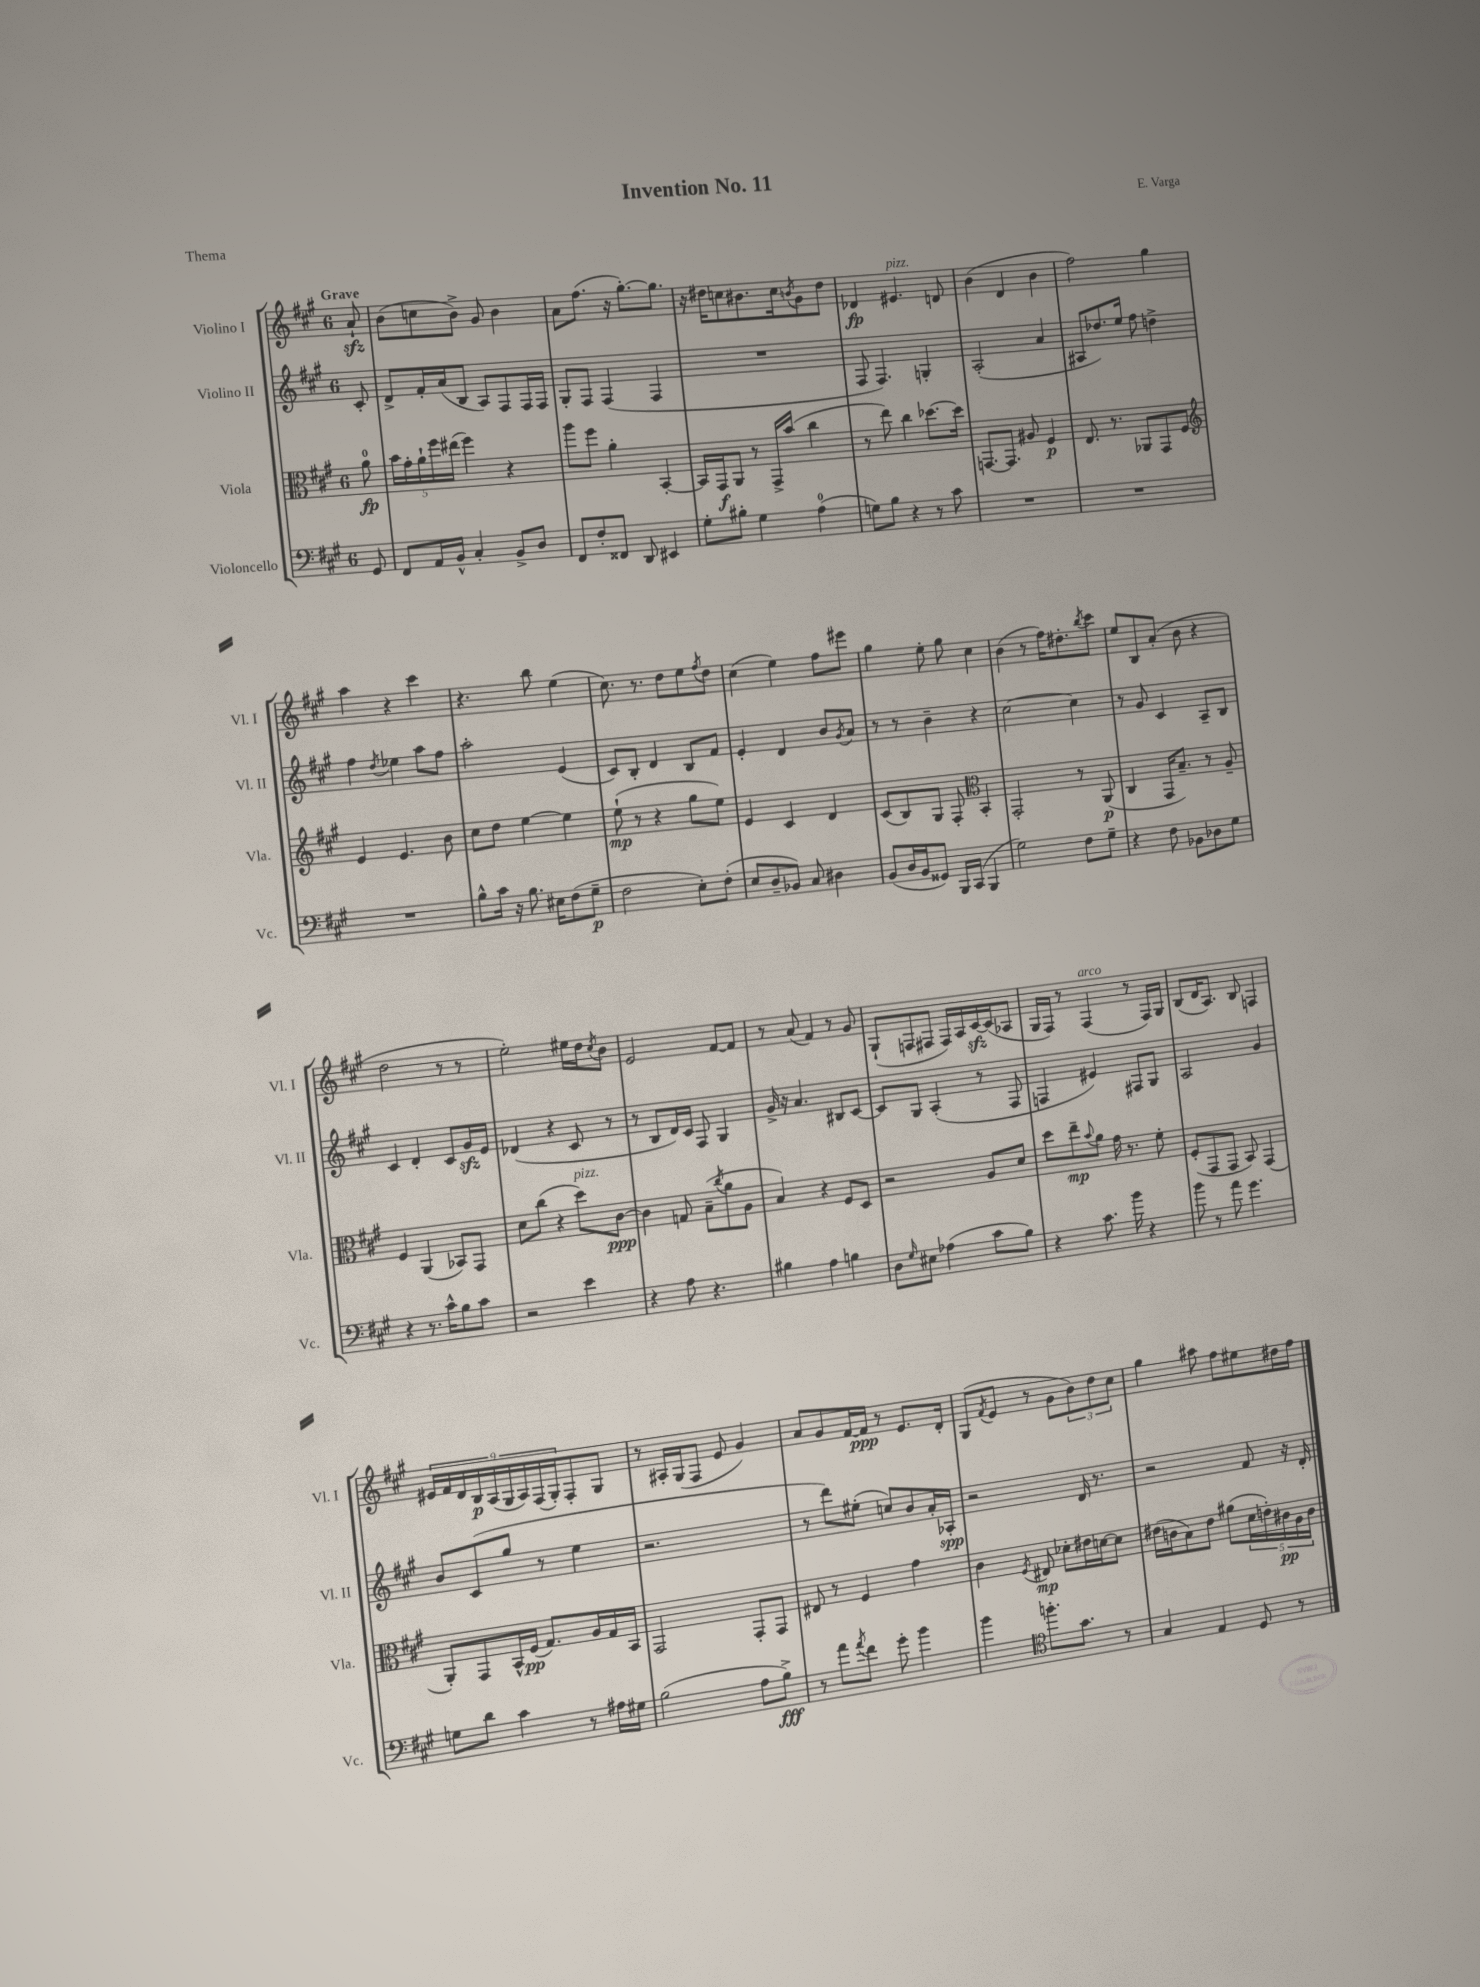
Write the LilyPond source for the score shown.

\header { title = "Invention No. 11" composer = "E. Varga" piece = "Thema" }
<<
\new StaffGroup <<
\new Staff = "s0" \with { instrumentName = "Violino I" shortInstrumentName = "Vl. I" } {
    \clef treble \key a \major \once \override Staff.TimeSignature.style = #'single-digit \time 6/8 \partial 8 \tempo "Grave"
    a'8-!\sfz |
    b'8( c''8 b'8->) gis'8 b'4 |
    a'8 fis''8.( r16 gis''8.~-.) gis''8. |
    r16 dis''16 c''8 bis'8. c''16 \acciaccatura { b'8 } gis'8 dis''8 |
    des'4\fp eis'4.^\markup { \italic "pizz." } d'8 |
    b'4( d'4 b'4 |
    fis''2) gis''4 |
    a''4 r4 cis'''4 |
    r4. b''8 e''4( |
    cis''8.) r8. d''8 e''8 \acciaccatura { fis''8 } d''8 |
    cis''4( e''4) fis''8 eis'''8 |
    gis''4 e''8-. gis''8 cis''4 |
    b'4( r8 fis''16) dis''8.-. \acciaccatura { b''8 } cis'''8 |
    e''8 b8 a'8-.( b'8 r4 |
    d''2 r8 r8 |
    e''2-.) eis''16 d''16 \acciaccatura { cis''8 } b'8 |
    e'2 fis'8~ fis'8 |
    r8 a'8( fis'4) r8 gis'8 |
    gis8-!( f8 fis8 fis16) a16 cis'16~\sfz cis'16( aes8 |
    gis16 fis16) r8 fis4^\markup { \italic "arco" }( r8 fis16) gis16 |
    b8( d'16 a8.) b8 f4 |
    \tuplet 9/8 { eis'16 fis'16 d'16 b16\p a16( gis16 a16) fis16( gis16-.) } fis8-. gis8 |
    r8 ais16-. gis16( fis8 e'8 gis'4) |
    a'8 gis'8 fis'16~ fis'16\ppp r8 e'8. d'16-. |
    gis8( \acciaccatura { fis'8 } e'8 r8 gis'8 \tuplet 3/2 { b'8) d''8 cis''8 } |
    gis''4 ais''8 fis''8 eis''8 dis''16 fis''16 \bar "|." |
}
\new Staff = "s1" \with { instrumentName = "Violino II" shortInstrumentName = "Vl. II" } {
    \clef treble \key a \major \once \override Staff.TimeSignature.style = #'single-digit \time 6/8 \partial 8
    cis'8-. |
    d'8-> fis'16-. a'16( b8 a8) fis8 fis16 fis16 |
    gis8-. fis8 fis4( fis4 |
    R2. |
    fis8 fis4.) g4-. |
    a2-.( a'4 |
    ais8 des''8.) e''16 fis''8 d''4-> |
    fis''4 \acciaccatura { d''8 } ees''4 a''8 fis''8 |
    a''2-. e'4( |
    cis'8) b8-. d'4 b8 fis'8 |
    e'4-. d'4 b'8 \acciaccatura { gis'8 } a'8 |
    r8 r8 b'4-- r4 |
    cis''2~ cis''4 |
    r8 gis'8 cis'4 a8-- b8 |
    cis'4 d'4-. cis'8 gis'16\sfz e'16 |
    des'4( r4 cis'8 r8 |
    r8 b8 d'16) cis'16 fis8 gis4 |
    gis'16-> r16 a'4. bis8 cis'8~ |
    cis'8 gis8 a4-.( r8 fis8 |
    f4 eis'4) fis8 gis8 |
    a2 gis'4 |
    b'8 cis'8( gis''8 r8 e''4 |
    r2. |
    r8 d'''8) eis''8-.( c''8) b'8 a'16-. aes16-.\spp |
    r2 d'16 r8. |
    r2 fis'8 r16 d'16-. \bar "|." |
}
\new Staff = "s2" \with { instrumentName = "Viola" shortInstrumentName = "Vla." } {
    \clef alto \key a \major \once \override Staff.TimeSignature.style = #'single-digit \time 6/8 \partial 8
    a'8-0\fp |
    \tuplet 5/4 { b'16 gis'16-. a'16-! fis''16 eis''16( } fis''4) r4 |
    a''8 fis''8 a'4-. b,4~-. |
    b,16 gis,16\f a,8 r8 gis,16-> b'16( cis''4 |
    r8 e''8) cis''4 des''8.~ des''16 |
    g,8.~ g,8. ais8 fis4\p |
    e8. r8. aes,8 gis,8 fis8 |
    \clef treble e'4 e'4. b'8 |
    cis''8 d''8 e''4~ e''4 |
    e''8-!\mp( r8 r4 gis''8 e''8) |
    e'4 cis'4 d'4 |
    cis'8( b8) gis8 fis8-. \clef alto b,4-. |
    gis,2-. r8 a,8\p( |
    cis4 gis,16 b8.--) r8 a8-- |
    fis4 a,4( bes,8) gis,8 |
    d'8 cis''8( r4 d''8^\markup { \italic "pizz." }) cis'8~\ppp |
    cis'4 g8 b8--( \acciaccatura { cis''8 } a'8 a8 |
    b4) r4 fis8 d8 |
    r2 a8 d'8 |
    d''8 e''8--\mp \appoggiatura { b'8 } a'8 gis'16 r8. fis'8-. |
    fis8-.( gis,8 gis,8 b,8) gis,4( |
    a,8-.) gis,8 b,16-^ fis16\pp( gis8.) a16 gis16 b,16 |
    gis,2 gis,8-. gis,8 |
    eis8 r8 fis4 gis'4 |
    cis'4 \acciaccatura { fis8 } eis8\mp des'8-. eis'16 d'16~ d'8 |
    eis'16( c'16 b8) eis'8 ais'8( \tuplet 5/4 { d'16 e'16-.) cis'16\pp a16 cis'16 } \bar "|." |
}
\new Staff = "s3" \with { instrumentName = "Violoncello" shortInstrumentName = "Vc." } {
    \clef bass \key a \major \once \override Staff.TimeSignature.style = #'single-digit \time 6/8 \partial 8
    gis,8 |
    fis,8 a,16 b,16-^ cis4-. b,8-> d8 |
    fis,8 fis8-. fisis,8 d,8 eis,4 |
    gis8-. bis8-. gis4 a4-0( |
    g8) b8 r4 r8 cis'8 |
    R2. |
    R2. |
    R2. |
    b8-^ cis'16 r16 b8. eis16 fis8( gis8--\p |
    fis2 e8-.) fis8-.( |
    e8 d8-- bes,8) cis8 dis4 |
    b,8( d16 b,16 gisis,8) b,,16 cis,16( b,,4 |
    gis2) fis8 gis8-- |
    r4 fis8 bes,8 des8 gis8 |
    r4 r8. cis'16-^ b8 cis'8 |
    r2 e'4 |
    r4 a8 r4. |
    bis4 a4 b4 |
    d8 \grace { gis16 } eis8 aes4( cis'8 b8) |
    r4 cis'8. b'16 r4 |
    b'8 r8 a'8 gis'4. |
    g8 d'8 cis'4 r8 ais16 gis16 |
    b2( a8 b8->\fff) |
    r8 a'8 \acciaccatura { a'8 } fis'8 gis'8-. b'4 |
    b'4 \clef tenor f''8.-. gis'8. r8 |
    gis4 e4 d8 r8 \bar "|." |
}
>>
>>
\layout { \context { \Score \remove "Bar_number_engraver" } }
